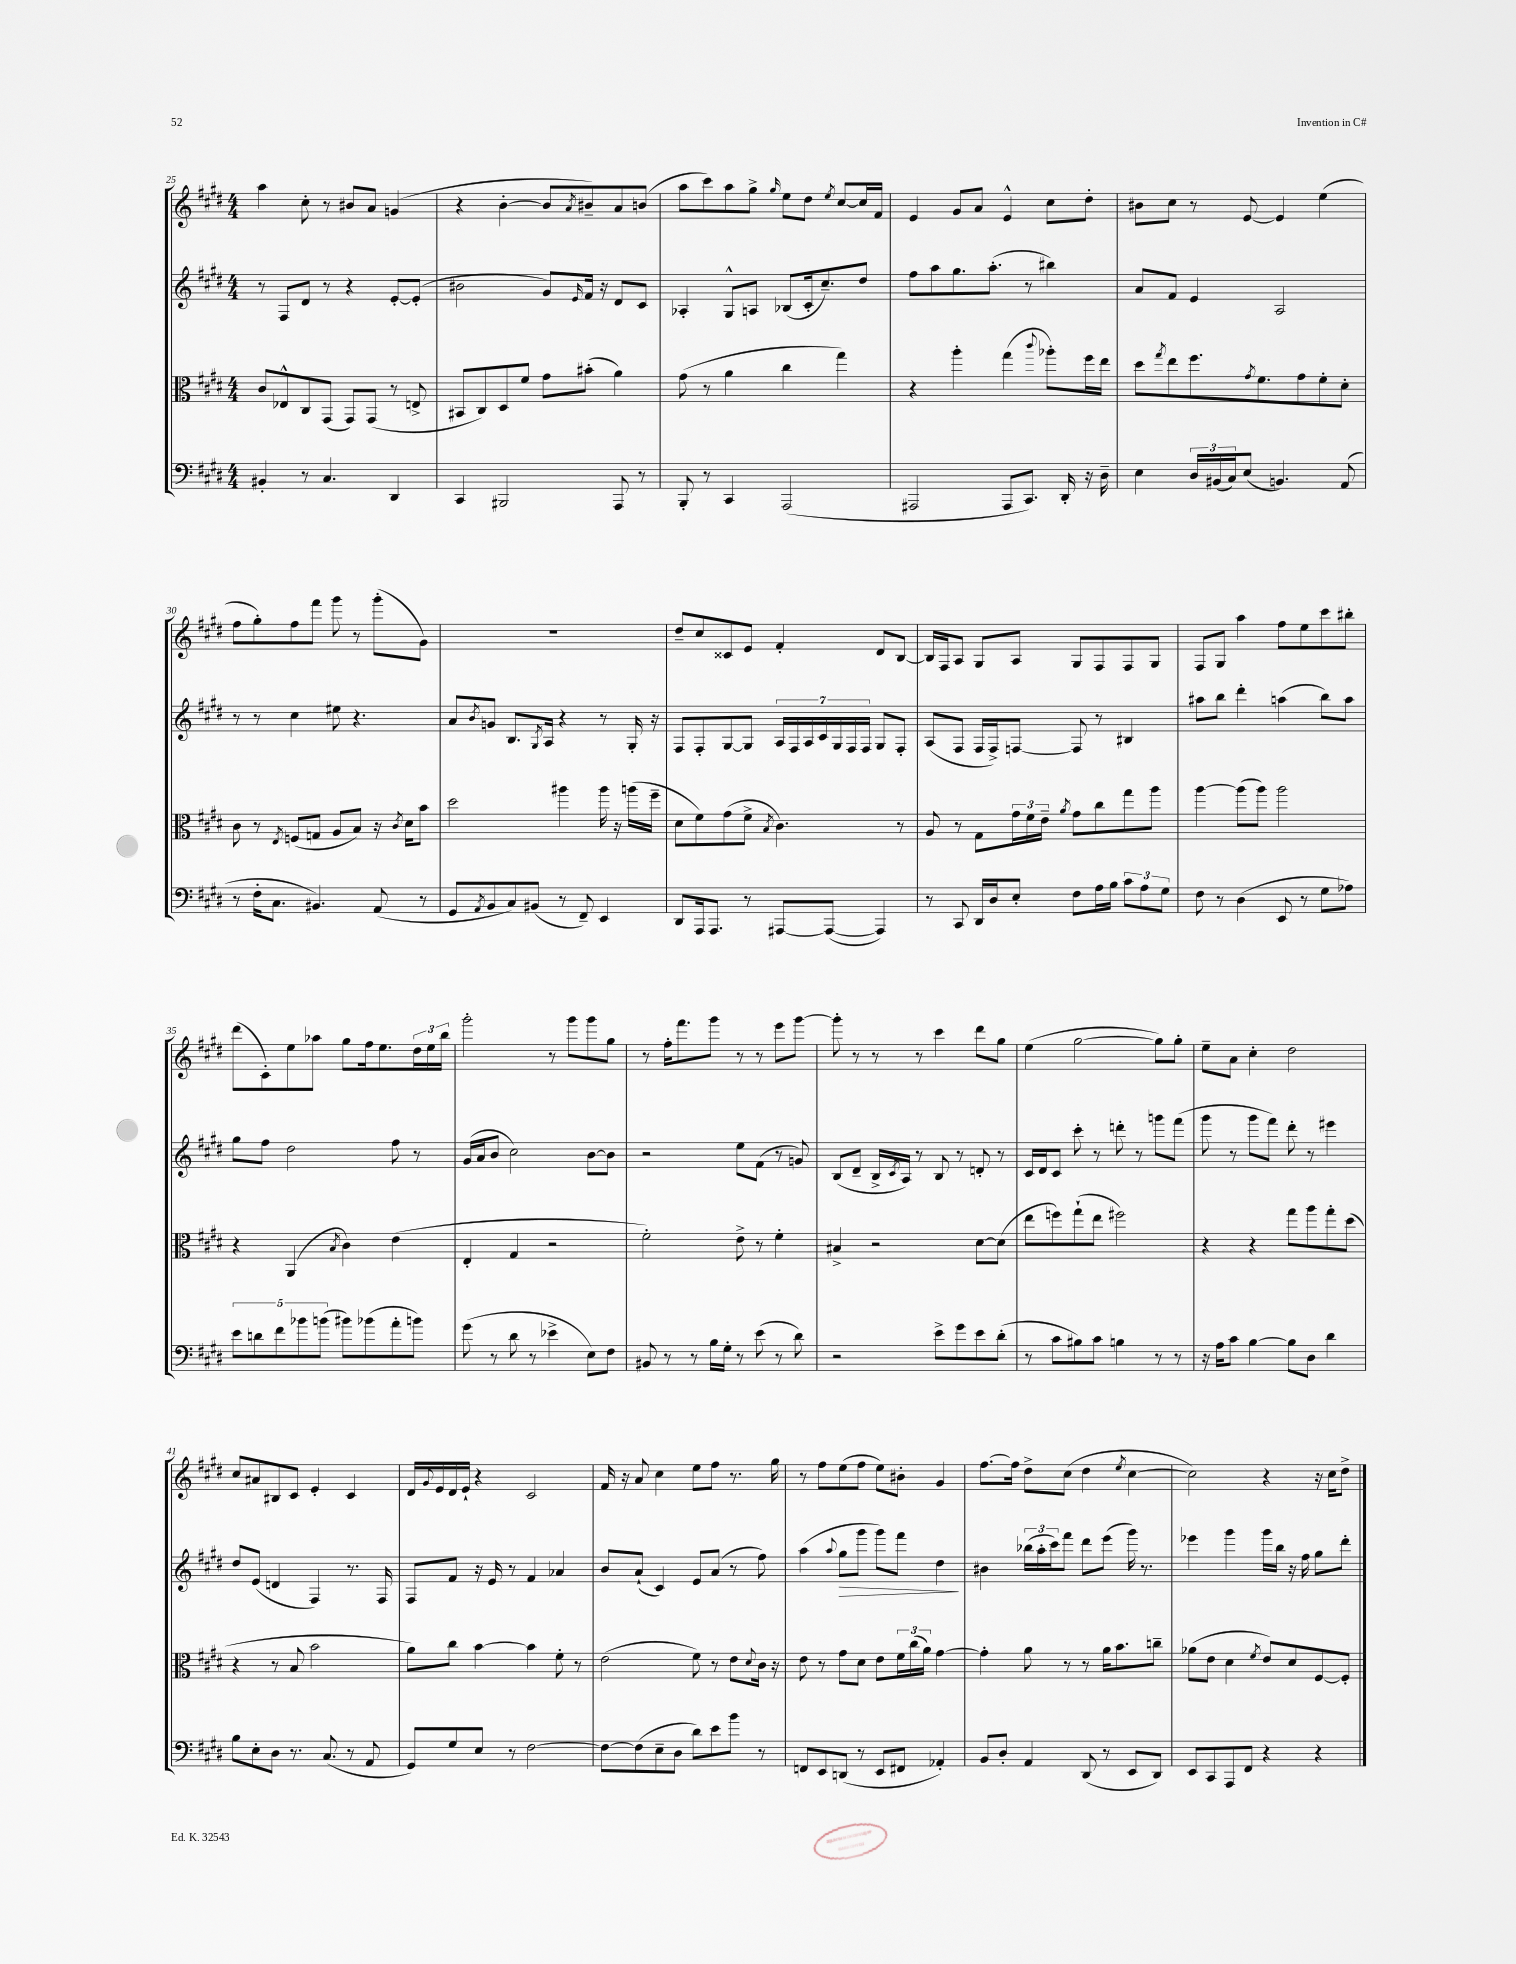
<<
\new StaffGroup <<
\new Staff = "s0" {
    \clef treble \key e \major \numericTimeSignature \time 4/4
    a''4 cis''8-. r8 bis'8 a'8 g'4( |
    r4 b'4~-. b'8 \acciaccatura { a'8 } bis'8--) a'8 b'8( |
    a''8 cis'''8) a''8 gis''8-> \grace { gis''16 } e''8 dis''8 \acciaccatura { e''8 } cis''8~ cis''16 fis'16 |
    e'4 gis'8 a'8 e'4-^ cis''8 dis''8-. |
    bis'8 cis''8 r8 e'8~ e'4 e''4( |
    fis''8 gis''8-.) fis''8 fis'''8 gis'''8 r8 gis'''8-.( gis'8) |
    R1 |
    dis''8-- cis''8 cisis'8 e'8 fis'4-. dis'8 b8~ |
    b16 fis16 a8 gis8 a8 gis8 fis8 fis8 gis8 |
    fis8 gis8 a''4 fis''8 e''8 cis'''8 bis''8-. |
    dis'''8( cis'8-.) e''8 aes''8 gis''8 fis''16 e''8. \tuplet 3/2 { dis''16 e''16 b''16 } |
    gis'''2-. r8 gis'''8 gis'''8 gis''8 |
    r8 fis''16-. fis'''8. gis'''8 r8 r8 e'''8 gis'''8~ |
    gis'''8-. r8 r8 r8 cis'''4 dis'''8 gis''8 |
    e''4( gis''2~ gis''8) gis''8-. |
    e''8-- a'8 cis''4-. dis''2 |
    cis''8 ais'8 bis8 cis'8 e'4-. cis'4 |
    dis'16 \appoggiatura { gis'8 } e'16 dis'16 e'16-! r4 cis'2 |
    fis'16 r16 a'8 cis''4 e''8 fis''8 r8. gis''16 |
    r8 fis''8 e''8( fis''8 e''8) bis'8-. gis'4 |
    fis''8.~ fis''16 dis''8-> cis''8( dis''4 \acciaccatura { e''8 } cis''4~ |
    cis''2) r4 r16 cis''16 dis''8-> \bar "|." |
}
\new Staff = "s1" {
    \clef treble \key e \major \numericTimeSignature \time 4/4
    r8 fis8 dis'8 r8 r4 e'8~-. e'8-.( |
    bis'2 gis'8) \grace { e'16 } fis'16 r16 dis'8 cis'8 |
    aes4-. gis8-^ a8 bes8( cis'16-. cis''8.--) dis''8 |
    fis''8 a''8 gis''8. a''8.-.( r8 bis''4) |
    a'8 fis'8 e'4 a2 |
    r8 r8 cis''4 eis''8 r4. |
    a'8 \acciaccatura { b'8 } g'8 b8. \acciaccatura { gis8 } a16 r4 r8 gis16-. r16 |
    fis8 fis8-. gis8~ gis8 \tuplet 7/4 { a16 fis16 a16 cis'16 gis16 fis16 fis16 } gis8 fis8-. |
    a8( fis8 fis16 fis16->) f8~ f8 r8 bis4 |
    ais''8 b''8 dis'''4-. a''4( b''8) a''8 |
    gis''8 fis''8 dis''2 fis''8 r8 |
    gis'16( a'16 b'8 cis''2) b'8~ b'8 |
    r2 e''8 fis'8( r8 g'8) |
    b8( dis'8-- b16-> \acciaccatura { cis'8 } a16) r8 b8 r8 d'8-. r8 |
    cis'16 dis'16 cis'8 cis'''8-. r8 d'''8-. r8 g'''8 fis'''8( |
    gis'''8 r8 gis'''8 fis'''8) dis'''8-. r8 eis'''4 |
    dis''8 e'8( d'4 fis4) r8. fis16 |
    fis8 fis'8 r16 e'16 r8 fis'4 aes'4 |
    b'8 a'8-!( cis'4) e'8 a'8( r8 fis''8) |
    a''4( \appoggiatura { a''8 } gis''8\> gis'''8 gis'''8) fis'''8 dis''4\! |
    bis'4 \tuplet 3/2 { bes''16( a''16-. cis'''16) } fis'''8 dis'''8 e'''8( gis'''16) r8. |
    ees'''4 gis'''4 gis'''16 b''16 r16 fis''16 gis''8 dis'''8-. \bar "|." |
}
\new Staff = "s2" {
    \clef alto \key e \major \numericTimeSignature \time 4/4
    cis'8 ees8-^ cis8 gis,8( gis,8) gis,8( r8 e8-> |
    bis,8 cis8) dis8 fis'8 gis'8 bis'8-.( a'4) |
    gis'8( r8 a'4 cis''4 gis''4) |
    r4 a''4-. gis''4( \appoggiatura { cis'''8 } aes''8-.) fis''16 e''16 |
    dis''8 \acciaccatura { gis''8 } e''8 fis''8. \acciaccatura { gis'8 } fis'8. gis'8 fis'8-. dis'8-. |
    cis'8 r8 \acciaccatura { e8 } f8( g8 a8 b8) r16 \acciaccatura { cis'8 } dis'16 b'8 |
    dis''2 ais''4 ais''16 r16 a''16( fis''16-- |
    dis'8 fis'8) gis'8( fis'8-> \acciaccatura { b8 } cis'4.) r8 |
    a8 r8 gis8 \tuplet 3/2 { gis'16 fis'16 e'16-- } \acciaccatura { a'8 } gis'8 cis''8 gis''8 a''8 |
    a''4~ a''8( a''8) a''2 |
    r4 a,4( \acciaccatura { b8 } cis'4) e'4( |
    e4-. gis4 r2 |
    fis'2-.) e'8-> r8 fis'4-. |
    bis4-> r2 dis'8~ dis'8( |
    e''8 f''8) gis''8-!( e''8 fis''2) |
    r4 r4 gis''8 a''8 gis''8-. dis''8( |
    r4 r8 b8 b'2 |
    a'8) cis''8 b'4~ b'4 fis'8-. r8 |
    e'2( fis'8) r8 e'8 \appoggiatura { dis'8 } cis'16 r16 |
    e'8 r8 gis'8 dis'8 e'8 \tuplet 3/2 { fis'16 cis''16( a'16) } gis'4~ |
    gis'4-. a'8 r8 r8 a'16 b'8. c''8-- |
    aes'8( e'8 dis'4 \acciaccatura { fis'8 } e'8) dis'8 fis8~ fis8-. \bar "|." |
}
\new Staff = "s3" {
    \clef bass \key e \major \numericTimeSignature \time 4/4
    bis,4-. r8 cis4. dis,4 |
    cis,4 bis,,2 a,,8 r8 |
    b,,8-. r8 cis,4 a,,2( |
    ais,,2 ais,,8 cis,8.) dis,16-. r16 dis16-- |
    e4 \tuplet 3/2 { dis16 bis,16( cis16) } e8( b,4.) a,8( |
    r8 fis16-. cis8. bis,4.) a,8( r8 |
    gis,8 \acciaccatura { a,8 } b,8 cis8) bis,8( r8 fis,8--) e,4 |
    dis,8 a,,16 a,,8. r8 ais,,8~ ais,,8~( ais,,4) |
    r8 cis,8 dis,16 dis16 e8-. fis8 a16 b16 \tuplet 3/2 { cis'8 a8 gis8 } |
    fis8 r8 dis4( e,8 r8 gis8 aes8) |
    \tuplet 5/4 { e'8 d'8 fis'8 bes'8 b'8( } bis'8) bes'8( a'8-. b'8) |
    gis'8( r8 dis'8 r8 ees'4-> e8) fis8 |
    bis,8 r8 r8 b16 gis16-. r8 e'8( r8 dis'8) |
    r2 e'8-> gis'8 e'8 dis'8-.( |
    r8 cis'8 bis8) cis'8 b4 r8 r8 |
    r16 a16 cis'8 b4~ b8 dis8 dis'4 |
    b8 e8-. dis8 r8. cis8.( r8 a,8 |
    gis,8) gis8 e8 r8 fis2~ |
    fis8~ fis8( e8-- dis8 dis'8) e'8 b'8 r8 |
    f,8 e,8 d,8( r8 e,8 fis,8 aes,4-.) |
    b,8 dis8-. a,4 dis,8( r8 e,8 dis,8) |
    e,8 cis,8 a,,8 fis,8 r4 r4 \bar "|." |
}
>>
>>
\layout { \context { \Score currentBarNumber = #25 } }
